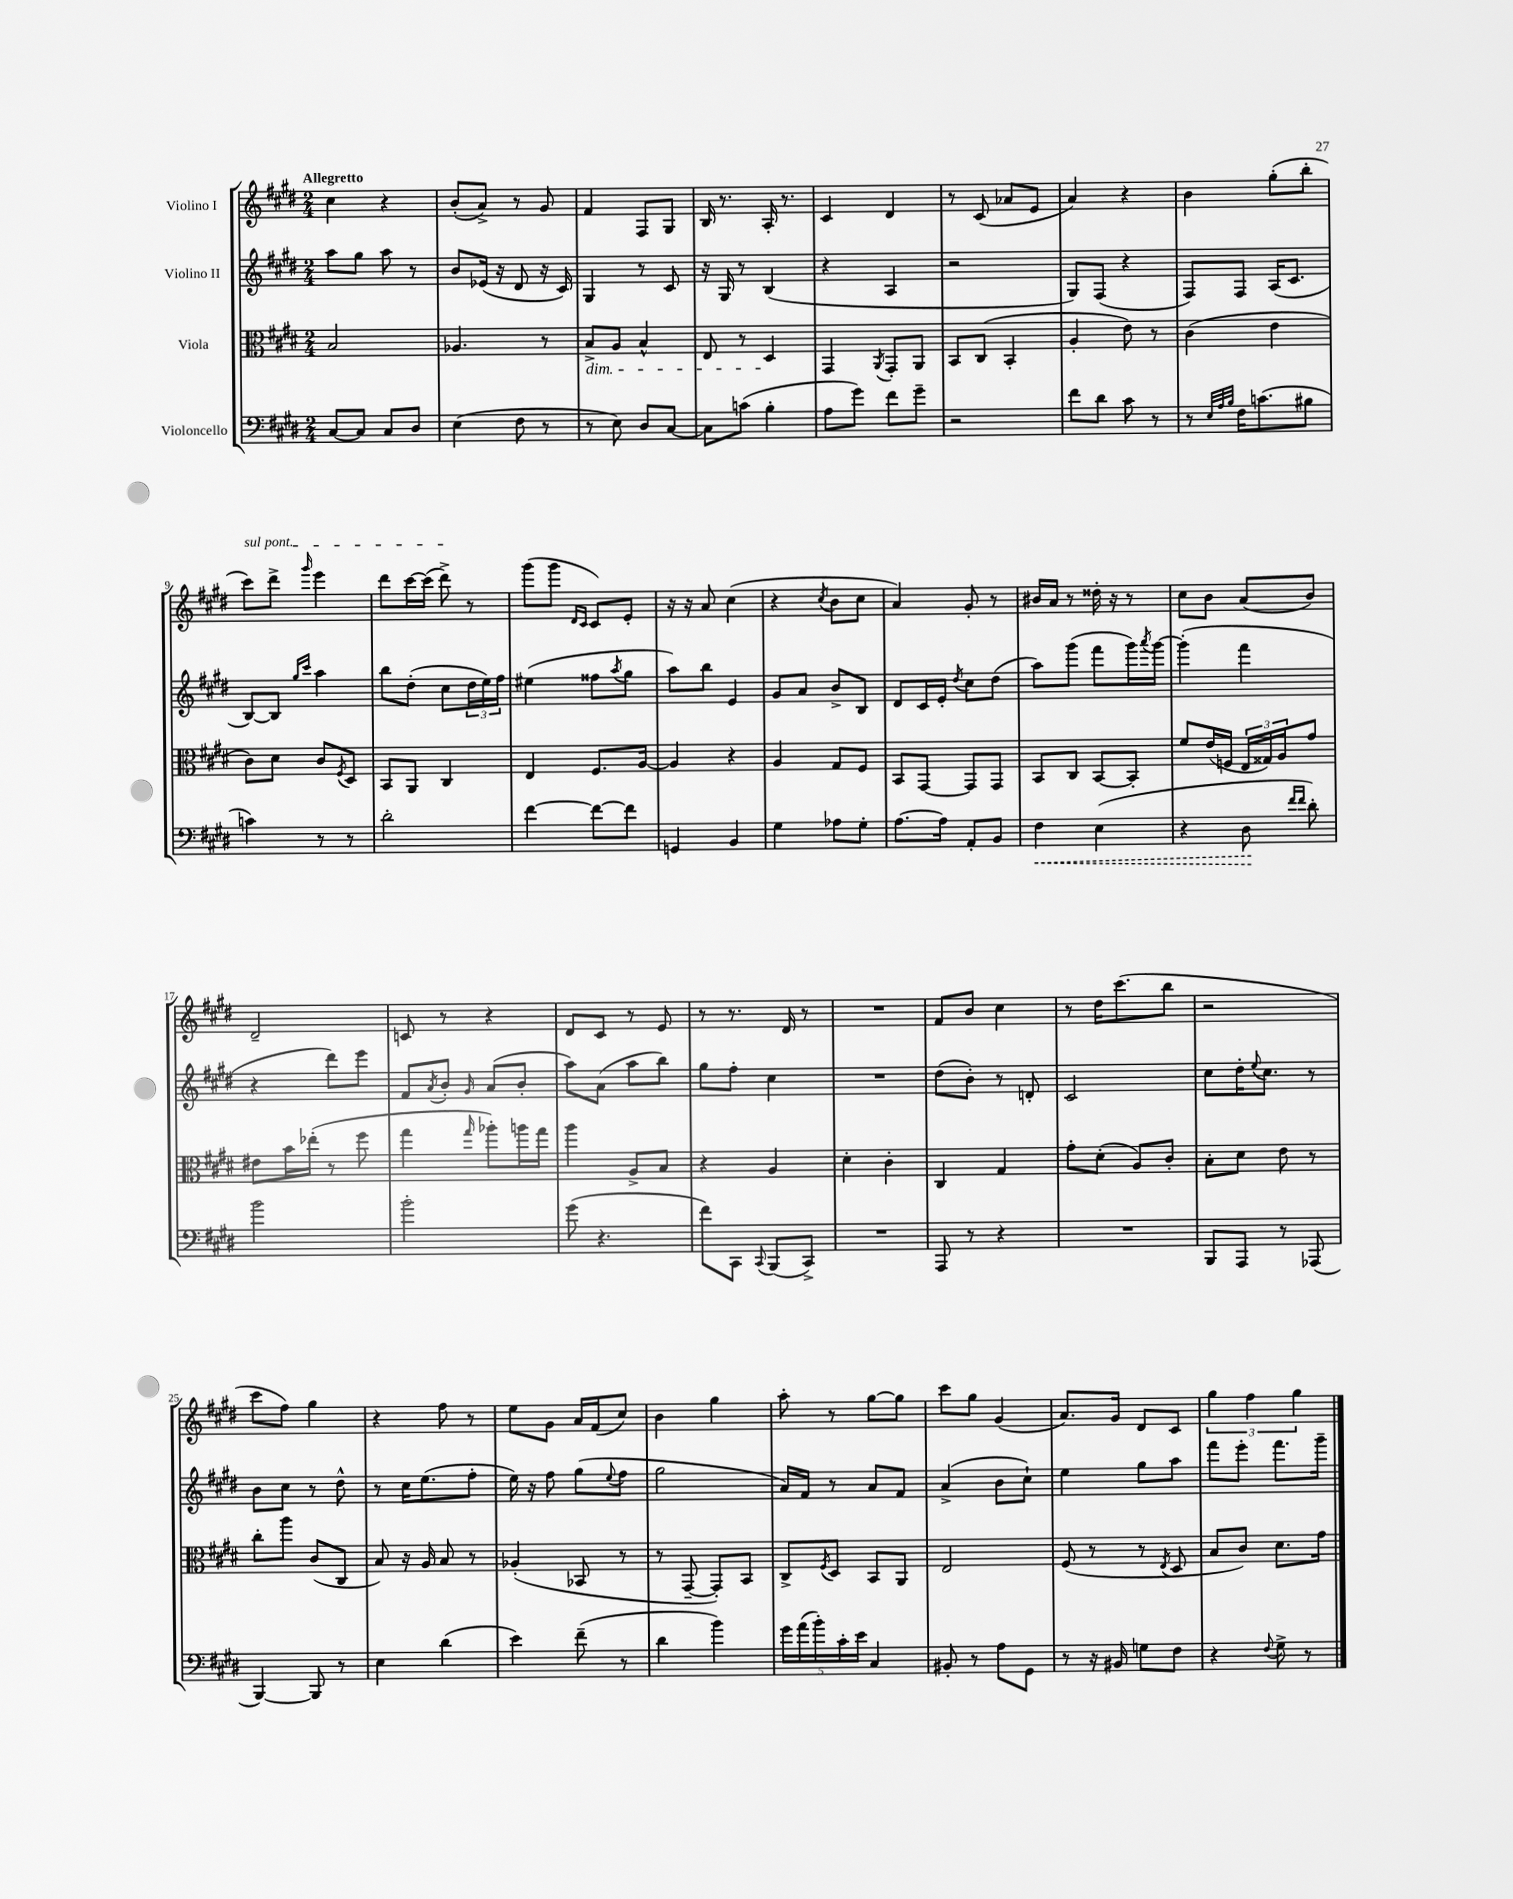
<<
\new StaffGroup <<
\new Staff = "s0" \with { instrumentName = "Violino I" } {
    \clef treble \key e \major \numericTimeSignature \time 2/4 \tempo "Allegretto"
    cis''4 r4 |
    b'8-.( a'8->) r8 gis'8 |
    fis'4 fis8 gis8 |
    b16 r8. a16-. r8. |
    cis'4 dis'4 |
    r8 cis'8( aes'8 e'8 |
    a'4) r4 |
    b'4 gis''8-.( b''8-. |
    \once \override TextSpanner.bound-details.left.text = \markup { \italic "sul pont." } cis'''8\startTextSpan) dis'''8-> \grace { gis'''16 } e'''4 |
    dis'''8 cis'''16~ cis'''16( dis'''8->\stopTextSpan) r8 |
    gis'''8( gis'''8 \grace { dis'16 cis'16 } cis'8) e'8-. |
    r16 r16 a'8 cis''4( |
    r4 \acciaccatura { cis''8 } b'8 cis''8 |
    a'4) gis'8-. r8 |
    bis'16 a'16 r8 disis''16-. r16 r8 |
    cis''8 b'8 a'8( b'8) |
    dis'2-- |
    c'8 r8 r4 |
    dis'8 cis'8 r8 e'8 |
    r8 r8. dis'16 r8 |
    R2 |
    fis'8 b'8 cis''4 |
    r8 dis''16 cis'''8.( b''8 |
    r2 |
    cis'''8 fis''8) gis''4 |
    r4 fis''8 r8 |
    e''8 gis'8 a'16 fis'16( cis''8) |
    b'4 gis''4 |
    a''8-. r8 gis''8~ gis''8 |
    cis'''8 gis''8 gis'4( |
    a'8.) gis'16 dis'8 cis'8 |
    \tuplet 3/2 { gis''4 fis''4 gis''4 } \bar "|." |
}
\new Staff = "s1" \with { instrumentName = "Violino II" } {
    \clef treble \key e \major \numericTimeSignature \time 2/4
    a''8 gis''8 a''8 r8 |
    b'8 ees'16( r16 dis'8 r16 cis'16) |
    gis4 r8 cis'8 |
    r16 gis16 r8 b4( |
    r4 a4 |
    r2 |
    gis8) fis8( r4 |
    fis8) fis8 a16( cis'8. |
    b8~) b8 \grace { gis''16 cis'''16 } a''4 |
    b''8 dis''8-.( cis''8 \tuplet 3/2 { dis''16 e''16) fis''16 } |
    eis''4( fisis''8 \acciaccatura { a''8 } gis''8 |
    a''8) b''8 e'4 |
    gis'8 a'8 b'8-> b8 |
    dis'8 cis'16 e'16-. \acciaccatura { dis''8 } cis''8 dis''8( |
    a''8) gis'''8( fis'''8 gis'''16) \acciaccatura { a'''8 } gis'''16~ |
    gis'''4-.( fis'''4 |
    r4 dis'''8) e'''8 |
    fis'8 \acciaccatura { a'8 } b'8-. \grace { gis'16 } a'8( b'8-. |
    a''8) a'8( a''8 b''8) |
    gis''8 fis''8-. cis''4 |
    R2 |
    dis''8( b'8-.) r8 d'8-. |
    cis'2 |
    cis''8 dis''16-. \appoggiatura { e''8 } cis''8. r8 |
    b'8 cis''8 r8 dis''8-^ |
    r8 cis''16 e''8.( fis''8-. |
    e''16) r16 fis''8 gis''8( \appoggiatura { e''8 } fis''8 |
    gis''2 |
    a'16) fis'16 r8 a'8 fis'8 |
    a'4->( b'8 cis''8-!) |
    e''4 gis''8 a''8 |
    fis'''8 e'''8-. fis'''8. gis'''16-- \bar "|." |
}
\new Staff = "s2" \with { instrumentName = "Viola" } {
    \clef alto \key e \major \numericTimeSignature \time 2/4
    b2 |
    aes4. r8 |
    b8->\dim a8 b4-^ |
    e8 r8 dis4\! |
    gis,4 \acciaccatura { a,8 } gis,8-. a,8 |
    b,8 cis8( b,4-. |
    a4-. e'8) r8 |
    cis'4( e'4 |
    cis'8) dis'8 cis'8 \acciaccatura { fis8 } dis8 |
    b,8 a,8 cis4 |
    e4 fis8. a16~ |
    a4 r4 |
    a4 gis8 fis8 |
    b,8 gis,8~ gis,8 gis,8 |
    b,8 cis8 b,8~ b,8-. |
    fis'8 e'16( f16 \tuplet 3/2 { e16 gisis16) a16 } gis'8 |
    eis'8 b'16 ees''16-.( r8 fis''8 |
    gis''4 \grace { gis''16 } aes''8-.) a''16 gis''16 |
    a''4 a8-> b8 |
    r4 a4 |
    dis'4-. cis'4-. |
    cis4 gis4 |
    gis'8-. dis'8-.( a8) cis'8-. |
    b8-. dis'8 e'8 r8 |
    cis''8-. a''8 cis'8( cis8 |
    b8) r16 a16 b8 r8 |
    aes4-.( bes,8 r8 |
    r8 gis,8~-- gis,8-.) b,8 |
    cis8-> \acciaccatura { fis8 } dis8 b,8 a,8 |
    e2 |
    fis8( r8 r8 \acciaccatura { e8 } dis8 |
    b8 cis'8) dis'8. gis'16 \bar "|." |
}
\new Staff = "s3" \with { instrumentName = "Violoncello" } {
    \clef bass \key e \major \numericTimeSignature \time 2/4
    cis8~ cis8 cis8 dis8 |
    e4( fis8 r8 |
    r8 e8) dis8 cis8~ |
    cis8 c'8( b4-. |
    a8 gis'8) fis'8 gis'8-- |
    r2 |
    fis'8 dis'8 cis'8 r8 |
    r8 \grace { e32 a32 b32 } fis16 c'8.( bis8 |
    c'4) r8 r8 |
    dis'2-. |
    fis'4~ fis'8~ fis'8 |
    g,4 b,4 |
    gis4 aes8 gis8-. |
    a8.~ a16 a,8-. b,8 |
    \once \override Hairpin.style = #'dashed-line fis4\< e4( |
    r4 dis8\! \grace { fis'16 fis'16 } dis'8-.) |
    b'2 |
    b'2-. |
    gis'8( r4. |
    fis'8) cis,8 \appoggiatura { cis,8 } b,,8( cis,8->) |
    R2 |
    a,,8 r8 r4 |
    R2 |
    b,,8 a,,8 r8 aes,,8( |
    b,,4~) b,,8 r8 |
    e4 dis'4( |
    e'4) fis'8--( r8 |
    dis'4 b'4) |
    \tuplet 5/4 { gis'16 a'16( b'16-.) cis'16-. e'16 } cis4 |
    bis,8-. r8 a8 gis,8 |
    r8 r16 bis,16 g8 fis8 |
    r4 \appoggiatura { fis8 } gis8-> r8 \bar "|." |
}
>>
>>
